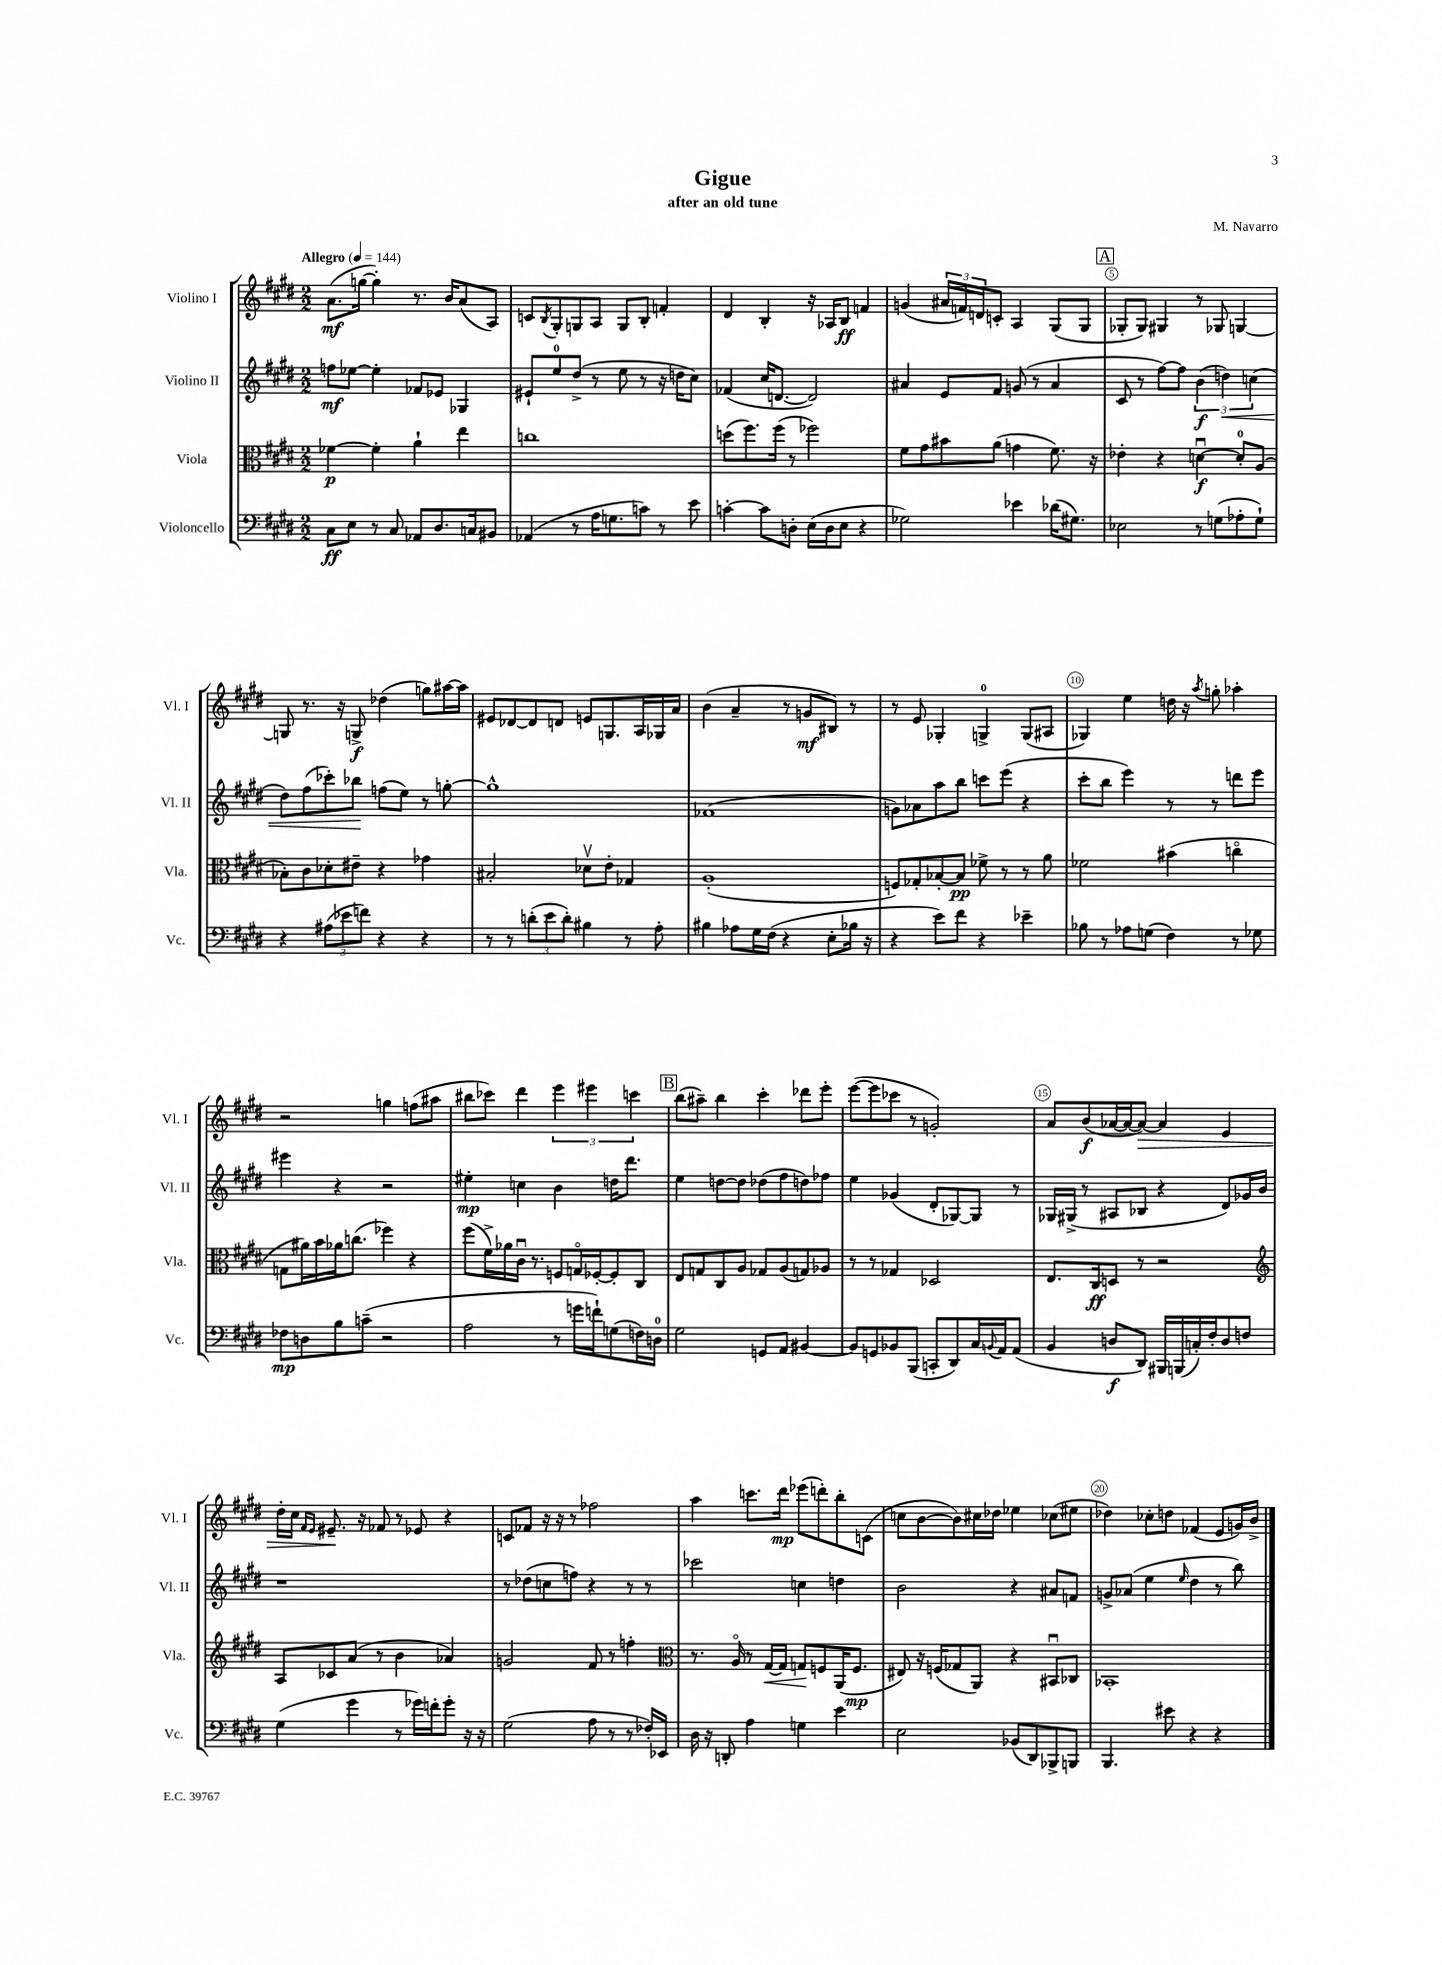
\header { title = "Gigue" composer = "M. Navarro" subtitle = "after an old tune" }
<<
\new StaffGroup <<
\new Staff = "s0" \with { instrumentName = "Violino I" shortInstrumentName = "Vl. I" } {
    \clef treble \key e \major \numericTimeSignature \time 2/2 \tempo "Allegro" 4 = 144
    a'8.\mf( g''16~ g''4-.) r8. b'16 a'8( a8) |
    c'8 \acciaccatura { b8 } gis8-. g8 a8 g8 b8-. f'4-. |
    dis'4 b4-. r16 aes16 b8\ff f'4 |
    g'4( \tuplet 3/2 { ais'16 f'16) d'16 } c'8-. a4 gis8( gis8 |
    \mark \markup { \box "A" } ges8-. ges8) gis4 r8 ges8 g4~ |
    g8 r8. r16 g8->\f des''4( g''8) ais''16~ ais''16 |
    eis'8 des'8~ des'8 d'8 e'8 g8. a16 ges16 a'16 |
    b'4( a'4-- r8 g'8\mf bis8) r8 |
    r8 e'8 ges4-. g4-0-> g8( ais8 |
    ges4) e''4 d''16 r16 \acciaccatura { a''8 } g''8-. aes''4-. |
    r2 g''4 f''8( ais''8 |
    bis''8 ces'''8) dis'''4 \tuplet 3/2 { e'''4 eis'''4 c'''4 } |
    \mark \markup { \box "B" } b''8( ais''8--) b''4 cis'''4-. des'''8 e'''8-. |
    e'''8~( e'''8 ces'''8 r8 g'2-.) |
    a'8 b'8\f( aes'16~ aes'16~ aes'8~\>) aes'4 e'4 |
    dis''16-. cis''16 \grace { fis'16 e'16 } eis'8.--\! r16 fes'8 r8 ees'8 r4 |
    c'8 fes'8 r16 r16 r8 fes''2 |
    a''4 c'''8. dis'''16\mp ees'''8( d'''8-.) b''8-. c'8( |
    c''8 b'8~ b'8) cis''16 des''16 ees''4 ces''8( eis''8 |
    des''4) ces''8-. d''8 fes'4( e'8 g'16) b'16-> \bar "|." |
}
\new Staff = "s1" \with { instrumentName = "Violino II" shortInstrumentName = "Vl. II" } {
    \clef treble \key e \major \numericTimeSignature \time 2/2
    f''8\mf ees''8~ ees''4-. fes'8 ees'8 ges4 |
    eis'8-! e''8-0 dis''8->( r8 e''8 r8 r16 d''16 cis''8) |
    fes'4( cis''16 d'8.~ d'2) |
    ais'4 e'8 fis'8 g'8( r8 ais'4 |
    \mark \markup { \box "A" } cis'8 r8 fis''8~) fis''8 \tuplet 3/2 { b'4\f( d''4\<) c''4( } |
    dis''8) fis''8( ces'''8-.) bes''8\! f''8( e''8) r8 g''8~-. |
    g''1-^ |
    fes'1( |
    g'8) aes'8 a''8 b''8 c'''8 e'''8( r4 |
    cis'''8-. b''8 e'''4) r8 r8 d'''8 e'''8 |
    eis'''4 r4 r2 |
    eis''4-.\mp c''4 b'4 d''16 dis'''8. |
    \mark \markup { \box "B" } e''4 d''8~ d''8 des''8( fis''8 d''8) fes''8 |
    e''4 ges'4( dis'8-. ges8~) ges8 r8 |
    ges16 gis16->( r8 ais8 bes8 r4 dis'8) ges'16 b'16 |
    r1 |
    r8 des''8( c''8 f''8) r4 r8 r8 |
    ces'''2 c''4 d''4 |
    b'2 r4 ais'8 f'8 |
    g'8-> aes'8( e''4 \grace { e''16 } dis''4 r8 b''8) \bar "|." |
}
\new Staff = "s2" \with { instrumentName = "Viola" shortInstrumentName = "Vla." } {
    \clef alto \key e \major \numericTimeSignature \time 2/2
    fes'4~\p fes'4-. a'4-! e''4 |
    c''1 |
    d''8( fis''8.) fis''16( r8 fes''2) |
    fis'8 gis'8 bis'8 a'8( g'4 fis'8.) r16 |
    \mark \markup { \box "A" } ees'4-. r4 d'4~\downbow\f d'8-0-. a8( |
    bes8-.) cis'8 des'8-. eis'8-- r4 ges'4 |
    bis2-. des'8\upbow e'8-. ges4 |
    a1-.( |
    f8) ges8-. bes8~-. bes8\pp fes'8-> r8 r8 a'8 |
    fes'2 bis'4( c''4\flageolet |
    g8 ais'16) b'16 aes'16 c''8.( fes''4) r4 |
    fis''8( fis'16->) aes'16 cis'16\downbow r8. f8 g16\flageolet fes16~-. fes8-. cis8 |
    \mark \markup { \box "B" } e8 g8 cis8 a8 ges8 a8( g8) aes8 |
    r8 r8 ges4 des2 |
    e8. cis16\ff d8 r8 r2 |
    \clef treble a8 ces'8 a'8( r8 b'4 aes'4) |
    g'2 fis'8 r8 f''4-. |
    \clef alto r8. a16\flageolet r8 gis16~\< gis16 g8\! f8 a,16( f8.\mp |
    eis8) r16 f16( ges8 a,8) r4 bis,8\downbow ces8 |
    bes,1-. \bar "|." |
}
\new Staff = "s3" \with { instrumentName = "Violoncello" shortInstrumentName = "Vc." } {
    \clef bass \key e \major \numericTimeSignature \time 2/2
    cis8\ff e8 r8 cis8 aes,8 dis8. c16 bis,8 |
    aes,4( r8 a16 g8. c'8) r8 e'8 |
    c'4~-. c'8 d8-. e16( d16 e8 r4 |
    ges2) ees'4 des'16( gis8.) |
    \mark \markup { \box "A" } ees2 r8 g8( aes8-. g8-!) |
    r4 \tuplet 3/2 { ais8( ees'8 f'8) } r4 r4 |
    r8 r8 \tuplet 3/2 { d'8-.( e'8 d'8-.) } bis4 r8 a8-. |
    bis4 aes8 gis16 fis16( r4 e8-. bes16 r16 |
    r4 e'8) fis'8 r4 ees'4-- |
    bes8 r8 aes8 g8( fis4) r8 ges8 |
    fes8\mp d8 b8 c'8--( r2 |
    a2 r8 g'16 f'16-!) g8( f16) d16-0 |
    \mark \markup { \box "B" } gis2 g,8 a,8 bis,4~ |
    bis,8 g,8 bes,8 b,,8( c,8-. dis,8) cis16 \appoggiatura { b,8 } a,16 a,8( |
    b,4 d8\f dis,8) bis,,16 b,,16( c16-.) fis16-. d8 f8 |
    gis4( gis'4 r8 ges'16) f'16-. ges'8-. r16 r16 |
    gis2( a8 r8 r8 fes16-.) ees,16 |
    dis16 r16 d,8-. a4 g4 e'4 |
    e2 bes,8( dis,8) bes,,8-> b,,8 |
    b,,4. eis'8 r4 r4 \bar "|." |
}
>>
>>
\layout { \context { \Score \override BarNumber.break-visibility = ##(#f #t #t) barNumberVisibility = #(every-nth-bar-number-visible 5) \override BarNumber.stencil = #(make-stencil-circler 0.1 0.3 ly:text-interface::print) } }
